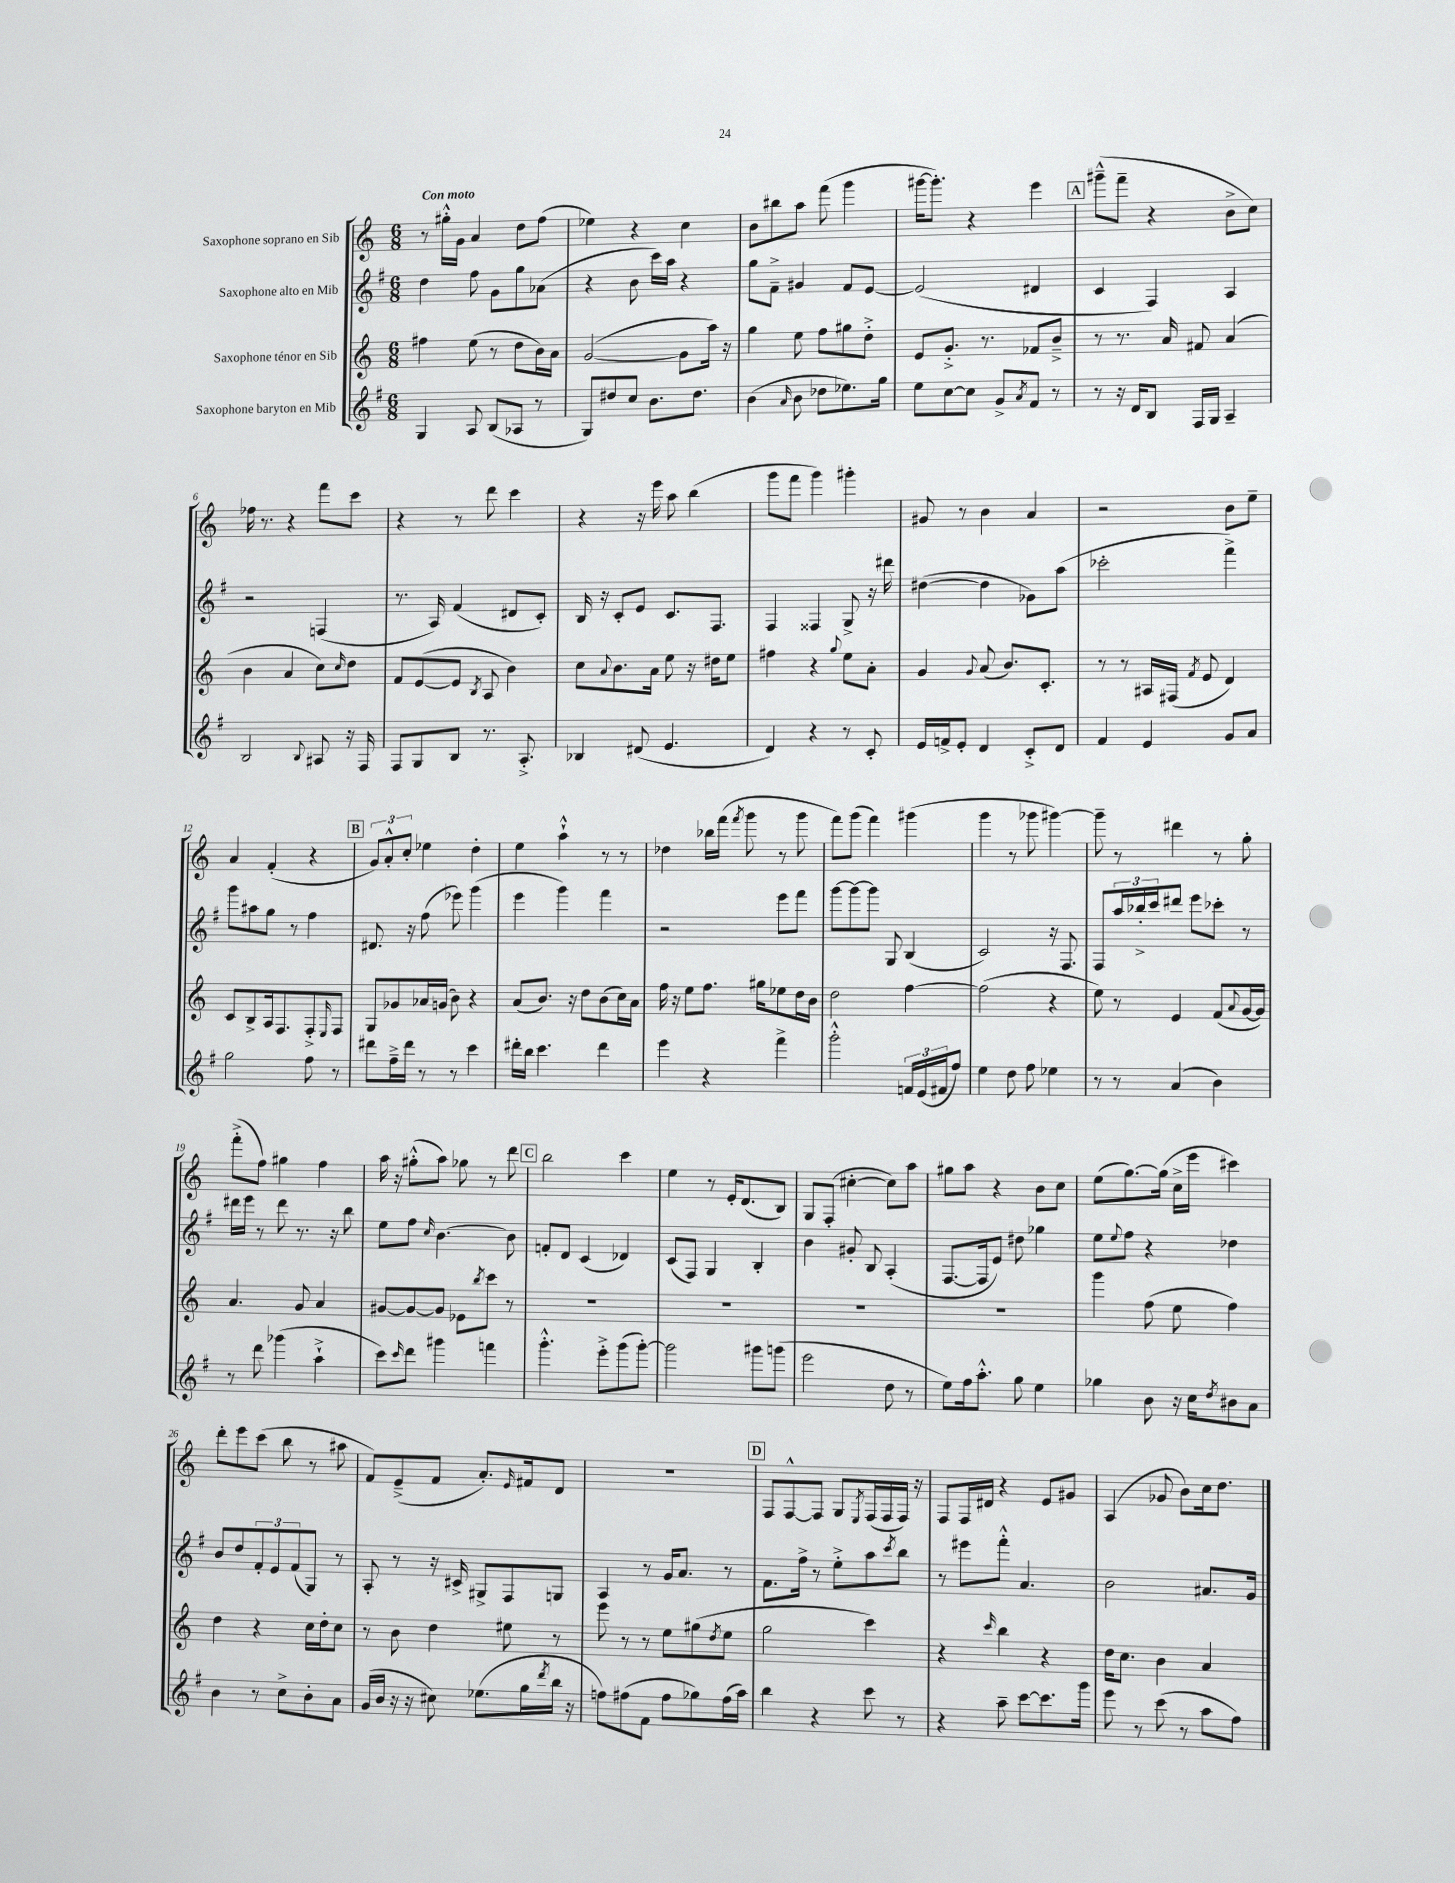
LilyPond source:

<<
\new StaffGroup <<
\new Staff = "s0" \with { instrumentName = "Saxophone soprano en Sib" } {
    \clef treble \key c \major \numericTimeSignature \time 6/8 \tempo "Con moto"
    r8 gis''16-.-^ g'16 a'4 d''8 f''8( |
    ees''4) r4 c''4 |
    b'8 bis''8 a''8 f'''8( g'''4 |
    gis'''16~ gis'''8.-.) r4 e'''4 |
    \mark \markup { \box "A" } gis'''8---^( f'''8-- r4 b'8-> c''8) |
    fes''16 r8. r4 f'''8 c'''8 |
    r4 r8 d'''8 c'''4 |
    r4 r16 e'''16 a''8 b''4( |
    g'''8 f'''8 g'''4) gis'''4-. |
    gis'8 r8 b'4 a'4 |
    r2 b'8 e''8-- |
    a'4 f'4-.( r4 |
    \mark \markup { \box "B" } \tuplet 3/2 { g'8) a'8-.-^ c''8-. } ees''4 d''4-. |
    e''4 a''4-!-^ r8 r8 |
    des''4 bes''16 f'''16( \acciaccatura { f'''8 } g'''8 r8 g'''8 |
    f'''8) g'''8( f'''4) gis'''4( |
    g'''4 r8 ges'''8 gis'''4~) |
    gis'''8-- r8 dis'''4 r8 g''8-. |
    f'''8-.->( f''8) gis''4 f''4 |
    a''16 r16 gis''8-.-^( a''8) ges''8 r8 d'''8 |
    \mark \markup { \box "C" } b''2 c'''4 |
    e''4 r8 e'16-. d'8.( b8) |
    g8 f8-.( cis''4~-. cis''8) a''8 |
    gis''8 a''8 r4 b'8 c''8 |
    e''8( g''8.~) g''16( c''16-> e'''16 cis'''4) |
    d'''8-. e'''8 c'''8( b''8 r8 ais''8 |
    f'8) e'8--->( f'8 a'8.-.) \grace { e'16 } fis'16 d'8 |
    R2. |
    \mark \markup { \box "D" } f8 f8~-^ f8 g8 \acciaccatura { e8 } f16( f16 f16) r16 |
    f8 f16 dis'16 r4 e'8 gis'8 |
    a4( ges'8 b'8) c''16 d''8. \bar "|." |
}
\new Staff = "s1" \with { instrumentName = "Saxophone alto en Mib" } {
    \clef treble \key g \major \numericTimeSignature \time 6/8
    d''4 fis''8 g'8 g''8 aes'8( |
    r4 b'8 c'''16) a''16 r4 |
    g''8 fis'8---> gis'4 fis'8 e'8~ |
    e'2( dis'4 |
    \mark \markup { \box "A" } c'4 fis4) a4 |
    r2 f4( |
    r8. a16) fis'4( dis'8 c'8-.) |
    b16 r16 c'8-. e'8 c'8. fis8. |
    fis4 fisis4 g8-> r16 dis'''16 |
    dis''4~( dis''4 ges'8) a''8( |
    ces'''2-. fis'''4->) |
    g'''8 ais''8 g''8 r8 fis''4 |
    \mark \markup { \box "B" } dis'8. r16 fis''8( ees'''8) g'''4( |
    e'''4 g'''4) fis'''4 |
    r2 e'''8 fis'''8 |
    g'''8~ g'''8~ g'''8 g8 b4( |
    c'2) r16 fis8. |
    fis8 \tuplet 3/2 { a''16 bes''16-.-> c'''16 } dis'''8 e'''8 ces'''8-. r8 |
    dis'''16 e'''16 r8 dis'''8 r8. r16 b''8 |
    e''8 fis''8 \grace { c''16 } b'4.~ b'8 |
    \mark \markup { \box "C" } f'8-. d'8 c'4( des'4) |
    c'8( fis8) g4 b4-. |
    b'4 gis'8-. b8 a4-.( |
    fis8.~ fis16 e'8) dis''8 ges''4 |
    e''8 \appoggiatura { e''8 } fis''8 r4 des''4 |
    b'8 d''8 \tuplet 3/2 { fis'8-. e'8 fis'8( } g8) r8 |
    a8-. r8 r16 cis'16-> gis8-> fis8 g8 |
    a4 r8 g'16 a'8. r8 |
    \mark \markup { \box "D" } fis'8. fis''16-> r8 e''8-.-> a''8 \acciaccatura { c'''8 } b''8 |
    r8 eis'''8 fis'''8-.-^ a'4. |
    b'2 ais'8. g'16 \bar "|." |
}
\new Staff = "s2" \with { instrumentName = "Saxophone ténor en Sib" } {
    \clef treble \key c \major \numericTimeSignature \time 6/8
    fis''4 e''8( r8 d''8 b'16) a'16 |
    g'2~( g'8 a''16) r16 |
    g''4 e''8 f''8 gis''8 d''8-.-> |
    e'8 g'8.-.-> r8. fes'8 b'8---> |
    \mark \markup { \box "A" } r8 r8. a'16 fis'8 a'4( |
    b'4 a'4 c''8) \grace { c''16 } d''8 |
    f'8 e'8~( e'8 \acciaccatura { b8 } a8 b'4) |
    c''8 \appoggiatura { a'8 } b'8. a'16 e''8 r16 dis''16 e''8 |
    fis''4 r4 \appoggiatura { g''8 } e''8 a'8-. |
    g'4 \appoggiatura { g'8 } a'8( b'8.) c'8.-. |
    r8 r8 ais16 fis16( \acciaccatura { f'8 } e'8 d'4) |
    c'8 b8-> a16 f8. f8-.-> \grace { e16 } f8 |
    \mark \markup { \box "B" } g8 ges'8 aes'16 g'16( b'8) r4 |
    a'8( b'8.) r16 d''8 b'8( c''16) a'16 |
    f''16 r16 e''8 f''8. gis''16 ees''8 d''16 b'16 |
    d''2 f''4~ |
    f''2( r4 |
    e''8) r8 e'4 f'8( \appoggiatura { a'8 } g'16~ g'16) |
    a'4. g'8 a'4 |
    gis'8~ gis'8~ gis'8 ees'8 \acciaccatura { b''8 } c'''8 r8 |
    \mark \markup { \box "C" } R2. |
    R2. |
    R2. |
    R2. |
    g'''4 f''8( e''8 f''4) |
    d''4 r4 c''16 d''16-. c''8 |
    r8 b'8 d''4 eis''8 r8 |
    e'''8 r8 r8 e''8 gis''8( \acciaccatura { d''8 } e''8 |
    \mark \markup { \box "D" } g''2 c'''4) |
    r4 \grace { c'''16 } b''4 r4 |
    d''16 c''8. b'4 a'4 \bar "|." |
}
\new Staff = "s3" \with { instrumentName = "Saxophone baryton en Mib" } {
    \clef treble \key g \major \numericTimeSignature \time 6/8
    g4 a8 b8( aes8 r8 |
    g8) dis''8 c''8 b'8. dis''8. |
    b'4( \grace { a'16 } b'8 des''8 ees''8.) g''16 |
    e''8 c''8~ c''8 g'8-> \acciaccatura { a'8 } fis'8 r8 |
    \mark \markup { \box "A" } r8 r16 d'16 b8 fis16 g16 a4-- |
    b2 \appoggiatura { b8 } ais8 r16 fis16 |
    fis8 g8 b8 r8. a8.-.-> |
    bes4 dis'8( e'4. |
    d'4) r4 r8 c'8-. |
    e'16 f'16-> e'8-. d'4 c'8-.-> d'8 |
    fis'4 e'4 g'8 a'8 |
    g''2 fis''8 r8 |
    \mark \markup { \box "B" } dis'''8 fis''16---> dis'''16 r8 r8 c'''4 |
    dis'''16-. b''16 c'''4. dis'''4 |
    e'''4 r4 fis'''4-> |
    g'''2-.-^ \tuplet 3/2 { f'16 e'16( fis'16 } fis''8) |
    e''4 d''8 fis''8 ees''4 |
    r8 r8 a'4( b'4) |
    r8 d'''8 ges'''4( a''4-!-> |
    c'''8) \grace { c'''16 } d'''8 gis'''4 f'''4 |
    \mark \markup { \box "C" } g'''4.-.-^ e'''8-.-> g'''8( g'''8~-.) |
    g'''2 gis'''8 g'''8( |
    e'''2 d''8 r8 |
    e''8) fis''16 a''8.-.-^ g''8 e''4 |
    ges''4 b'8 r16 c''16 \acciaccatura { d''8 } bis'8 a'8 |
    b'4 r8 c''8-> b'8-. a'8 |
    g'16( b'16 r16 r16 cis''8) ees''8.( g''16 \acciaccatura { d'''8 } b''16 r16 |
    f''8) fis''8( fis'8 fis''8 ges''8) fis''16( a''16) |
    \mark \markup { \box "D" } b''4 r4 c'''8 r8 |
    r4 a''8-- c'''8~ c'''8. g'''16 |
    e'''8 r8 c'''8( r8 a''8 fis''8) \bar "|." |
}
>>
>>
